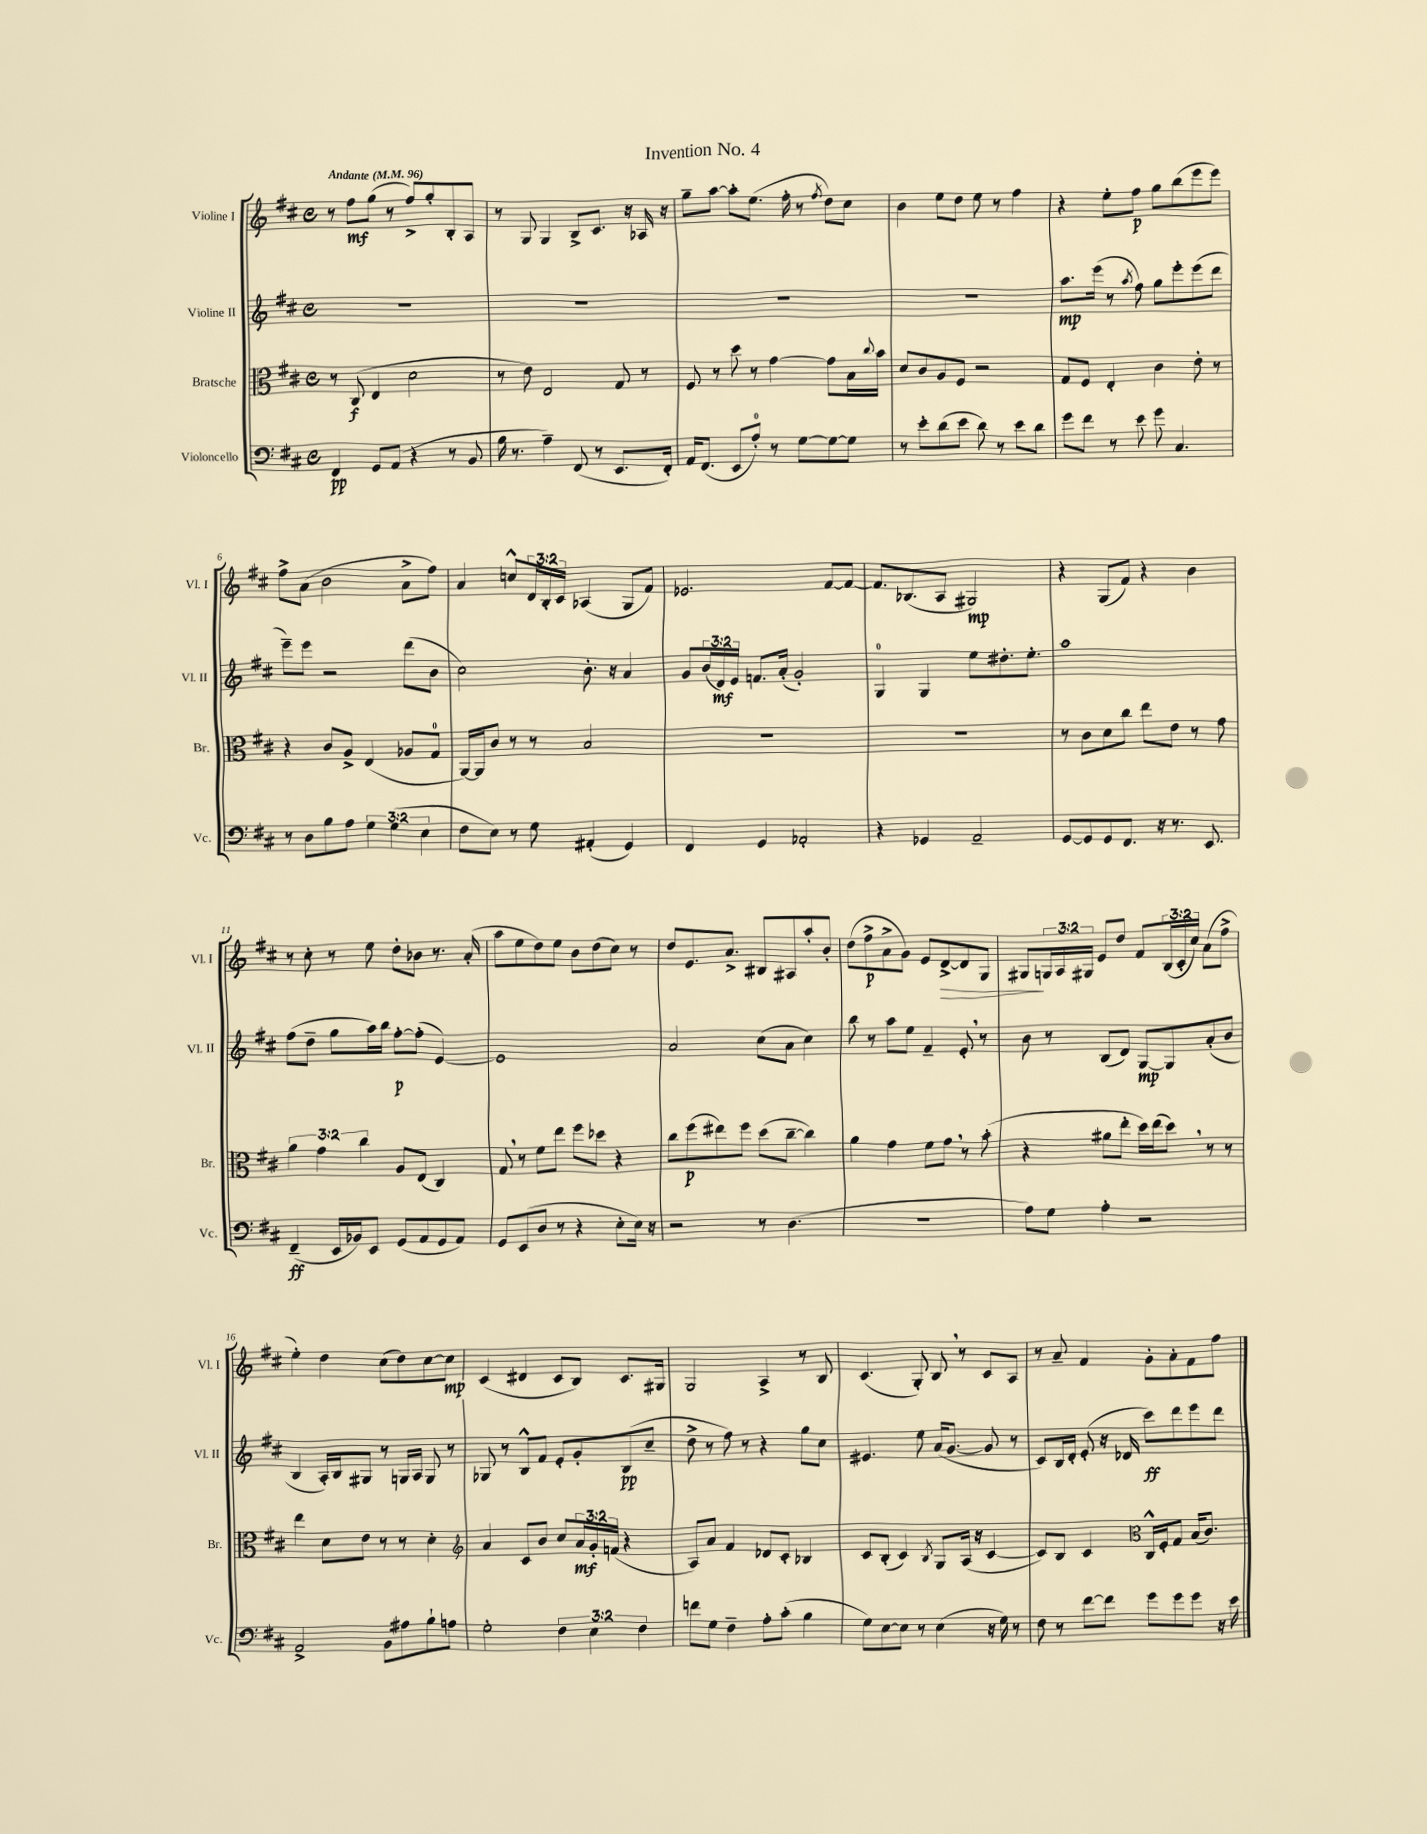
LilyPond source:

\header { title = "Invention No. 4" }
<<
\new StaffGroup <<
\new Staff = "s0" \with { instrumentName = "Violine I" shortInstrumentName = "Vl. I" } {
    \clef treble \key d \major \defaultTimeSignature \time 4/4 \override Staff.TupletNumber.text = #tuplet-number::calc-fraction-text \tempo "Andante" 4 = 96
    r8 fis''8\mf g''8( r8 fis''8->) g''8-. b8-. a8 |
    r8 g8 g4 b8-> cis'8. r16 aes16 r16 |
    g''8-- a''8~ a''8-. e''8.( fis''16-. r8 \acciaccatura { fis''8 } d''8) cis''8 |
    b'4 e''8 d''8 e''8 r8 fis''4 |
    r4 e''8-. fis''8\p g''8 b''8( e'''8 e'''8) |
    fis''8-> a'8( b'2 a'8-> fis''8) |
    a'4 c''8-^ \tuplet 3/2 { d'16 b16-. cis'16 } aes4( g8 fis'8) |
    ees'2. fis'8~ fis'8~ |
    fis'8. bes8.( a8 gis2\mp) |
    r4 g8( fis'8) r4 b'4 |
    r8 cis''8-. r8 e''8 d''8-. bes'8 r8. a'16-.( |
    a''8 e''8 d''8) e''8 b'8 d''8( cis''8) r8 |
    d''8 e'8. a'8.-> bis8 ais8 a''8-. b'8-. |
    d''8( fis''8->\p a'8-> g'8) e'8 d'8~->\> d'8 g8 |
    gis8\! \tuplet 3/2 { g16 a16 gis16 } e'8 d''8 fis'8 \tuplet 3/2 { b16( cis'16-. cis''16) } a'8( fis''8-> |
    e''4-.) d''4 cis''8( d''8) cis''8~ cis''8\mp |
    cis'4( dis'4 cis'8 b8) cis'8. gis16 |
    g2 a4-> r8 b8 |
    cis'4.( g8-.) b8 \breathe r8 cis'8 a8 |
    r8 a'8-- fis'4 g'8-. a'8-. fis'8 fis''8 \bar "|." |
}
\new Staff = "s1" \with { instrumentName = "Violine II" shortInstrumentName = "Vl. II" } {
    \clef treble \key d \major \defaultTimeSignature \time 4/4 \override Staff.TupletNumber.text = #tuplet-number::calc-fraction-text
    R1 |
    R1 |
    R1 |
    R1 |
    a''8.\mp e'''16( r8 \acciaccatura { a''8 } fis''8) g''8 e'''8-. e'''8( d'''8 |
    e'''8--) e'''8 r2 d'''8( b'8 |
    cis''2) b'8.-. r16 a'4 |
    g'8 \tuplet 3/2 { b'16( d'16\mf) e'16 } f'8. a'16-.( g'2-.) |
    g4-0 g4 e''8 dis''8.-. e''8.-. |
    a''1 |
    fis''8( d''8-- g''8 a''16) b''16 fis''8~-.\p fis''8-.( e'4~) |
    e'1 |
    a'2 cis''8( a'8 cis''4) |
    b''8 r8 a''8 e''8 fis'4-- e'8-. \breathe r8 |
    b'8 r8 b8( d'8) g8~\mp g8 a'8-.( b'8 |
    b4 a16-.) b16 gis8 r8 g16 a16 g8 r8 |
    ges8 r8 b8-^ fis'8 e'8-. g'8-. b8\pp( cis''8-- |
    d''8-> r8 fis''8) r8 r4 g''8 cis''8 |
    eis'4. e''8 a'16( g'8.~ g'8 r8 |
    cis'8) b16 d'16-. e'8-.( r16 des'16 cis'''8\ff) d'''8 e'''8 d'''8 \bar "|." |
}
\new Staff = "s2" \with { instrumentName = "Bratsche" shortInstrumentName = "Br." } {
    \clef alto \key d \major \defaultTimeSignature \time 4/4 \override Staff.TupletNumber.text = #tuplet-number::calc-fraction-text
    r8 cis8\f( e4 d'2 |
    r8 e'8) e2 g8 r8 |
    fis8 r8 d''8 r8 g'4~ g'8 b16 \appoggiatura { cis''8 } b'16 |
    d'8 cis'8 a8 fis8 r2 |
    g8 fis8 e4-. cis'4 e'8-. r8 |
    r4 cis'8 a8-> e4( aes8 g8-0 |
    a,16~) a,16 cis'8 r8 r8 b2 |
    R1 |
    R1 |
    r8 cis'8 d'8 cis''8 e''8 e'8 r8 g'8 |
    \tuplet 3/2 { a'4 g'4 cis''4 } a8 e8( cis4) |
    g8 \breathe r8 fis'8 e''8 fis''8 des''8 r4 |
    cis''8 fis''8\p( eis''8) fis''8 d''8( cis''8~-- cis''4) |
    a'4 g'4 fis'8 g'8 \breathe r8 b'8-.( |
    r4 ais'8 e''8-. d''16) e''16( d''8) \breathe r8 r8 |
    e''4 d'8 e'8 r8 r8 d'4-. |
    \clef treble a'4 cis'8 b'8 cis''8 \tuplet 3/2 { a'16\mf g'16-. f'16( } r4 |
    a8) a'8 fis'4 des'8 cis'8-. bes4 |
    cis'8 b8-.( cis'4) \acciaccatura { b8 } g8 a16( r16 cis'4~ |
    cis'8) b8 cis'4 \clef alto cis16-^ fis16-. g8 b16( cis'8.) \bar "|." |
}
\new Staff = "s3" \with { instrumentName = "Violoncello" shortInstrumentName = "Vc." } {
    \clef bass \key d \major \defaultTimeSignature \time 4/4 \override Staff.TupletNumber.text = #tuplet-number::calc-fraction-text
    fis,4\pp g,8 a,8( r4 r8 b,8 |
    b16 r8. a4--) fis,8( r8 e,8. fis,16-.) |
    a,16 fis,8.( e,8 a8-0-.) r8 g8~ g8~ g8 |
    r8 e'8-. d'8( e'8 d'8) r8 e'8 d'8 |
    g'8 fis'8 r8 e'8 g'8 cis4. |
    r8 d8 b8 a8 \tuplet 3/2 { g4 g4( e4 } |
    fis8 e8) r8 g8 ais,4-.( g,4) |
    fis,4 g,4 aes,2-. |
    r4 ges,4 a,2-- |
    g,8~ g,8 g,8 fis,8. r16 r8. e,8. |
    fis,4--\ff( e,16 bes,16) e,8 g,8( a,8 g,8 a,8) |
    g,8 e,8( d8 r8 r4 e8-. e16) r16 |
    r2 r8 d4.( |
    r1 |
    a8) g8 a4-. r2 |
    a,2-> b,8 ais8 b8-! a8 |
    g2-. \tuplet 3/2 { fis4 e4 fis4 } |
    f'8 g8 fis4-- a8-. cis'8-.( b4 |
    g8) e8~ e8 r8 e4( r16 g16) r8 |
    fis8 r8 fis'8~ fis'8 g'8 g'8 g'8 r16 e'16 \bar "|." |
}
>>
>>
